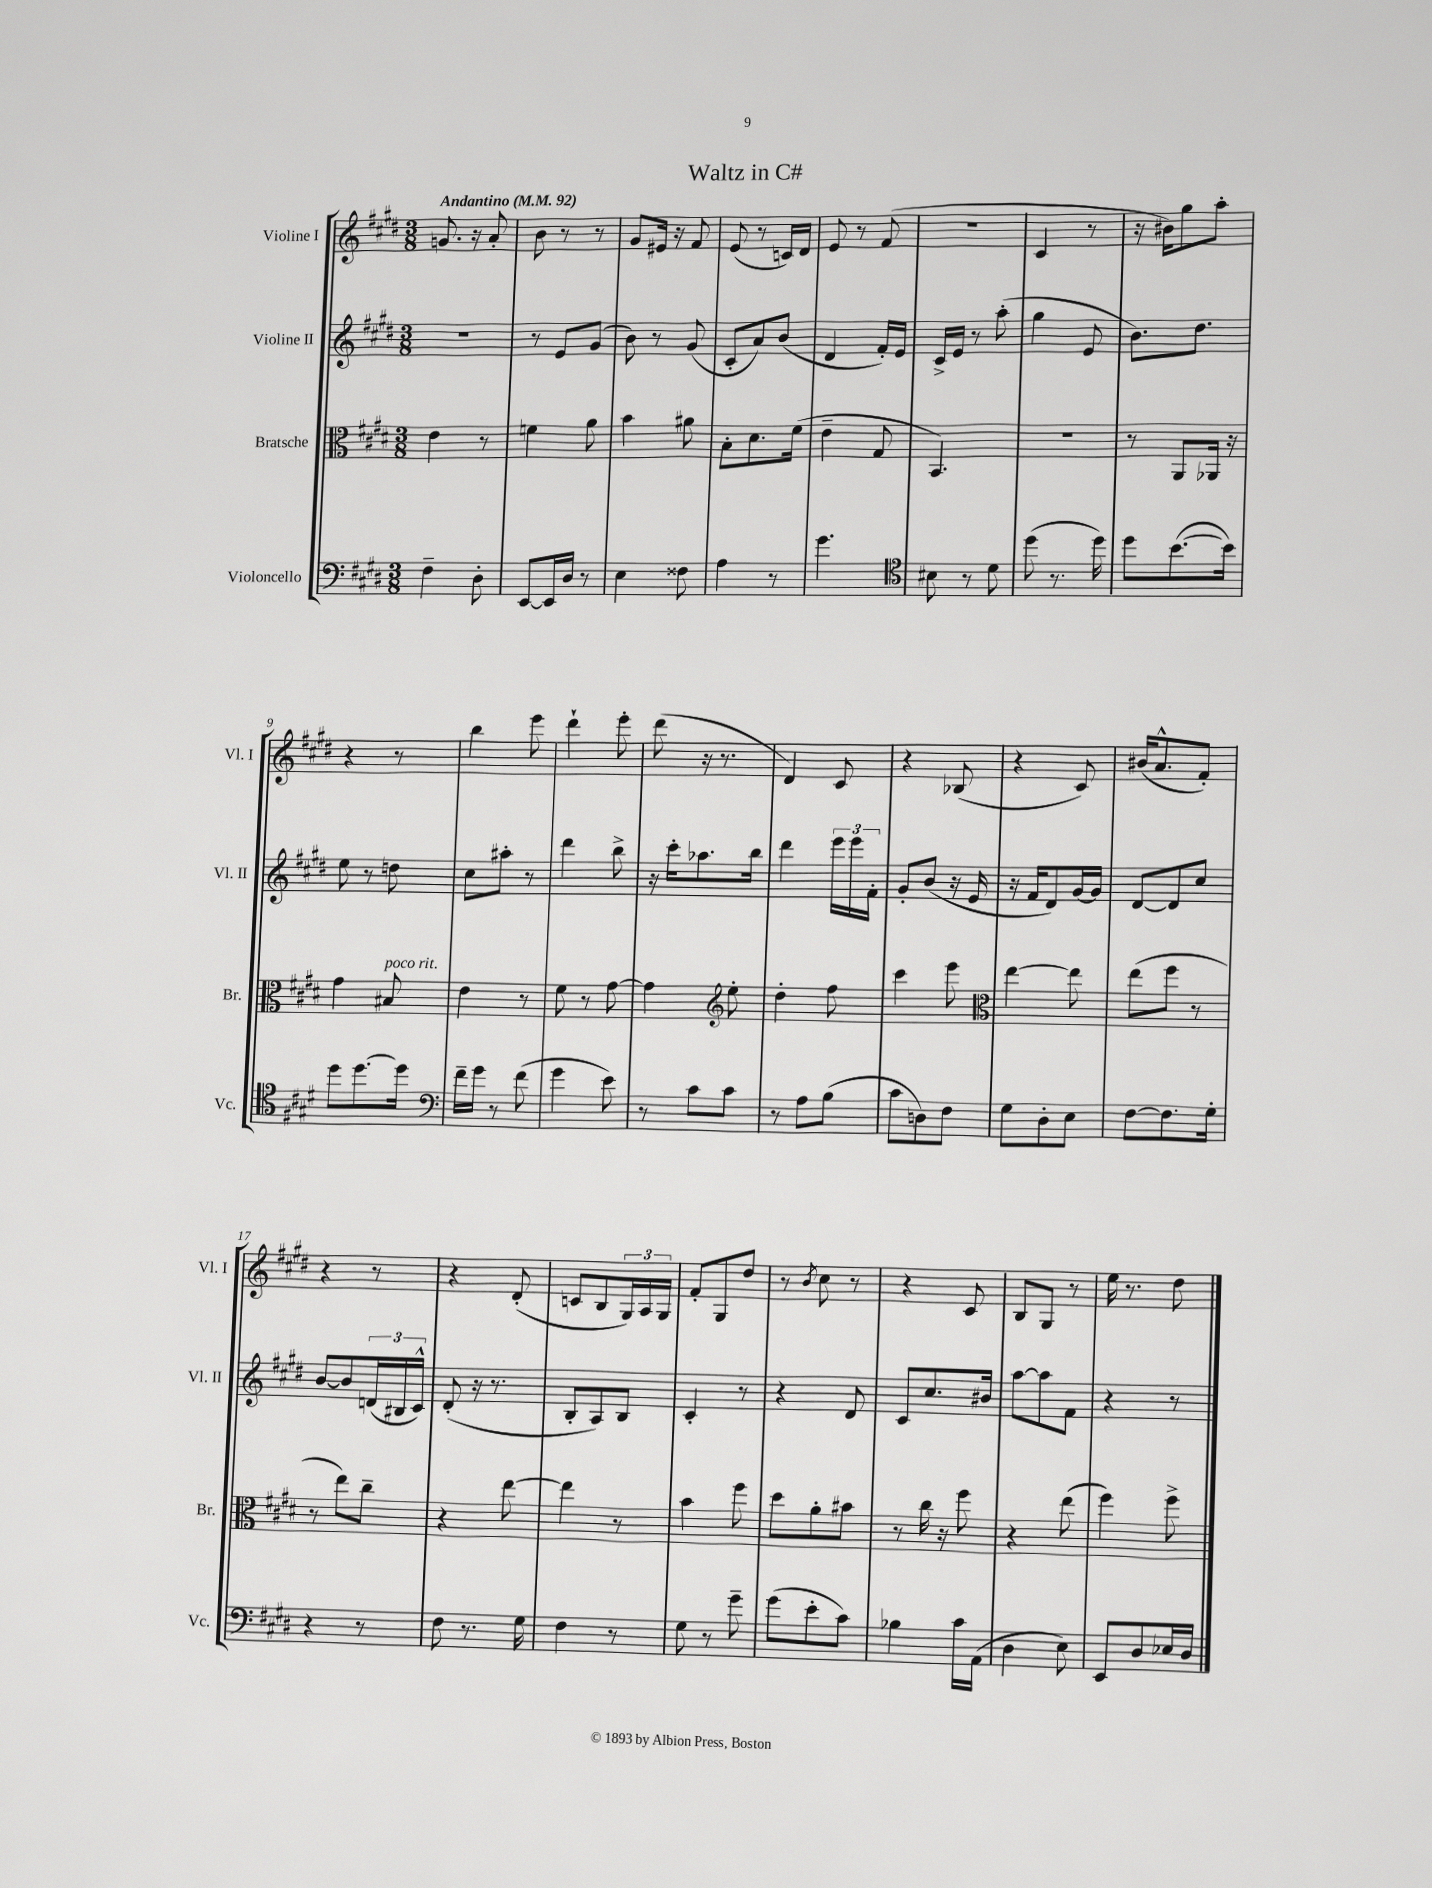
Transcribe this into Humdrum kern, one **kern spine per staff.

**kern	**kern	**kern	**kern
*staff4	*staff3	*staff2	*staff1
*clefF4	*clefC3	*clefG2	*clefG2
*k[f#c#g#d#]	*k[f#c#g#d#]	*k[f#c#g#d#]	*k[f#c#g#d#]
*M3/8	*M3/8	*M3/8	*M3/8
*MM92	*MM92	*MM92	*MM92
4F#~	4e	4.r	8.g
.	.	.	16r
8D#'	8r	.	8a'
=	=	=	=
[8EE	4f	8r	8b
16EE]	.	8e	8r
16D#	.	.	.
8r	8a	(8g#	8r
=	=	=	=
4E	4b	8b)	8g#
.	.	8r	16e#
.	.	.	16r
8F##	8a#	(8g#	8f#
=	=	=	=
4A	8B'	8c#'	(8e
.	8.d#	8a)	8r
8r	.	(8b	16c)
.	(16f#	.	16d#
=	=	=	=
4.g#	4e~	4d#	8e
.	.	.	8r
.	8G#	16f#')	(8f#
.	.	16e	.
=	=	=	=
*clefC4	*	*	*
8B#	4.BB)	16c#^	4.r
.	.	16e	.
8r	.	8r	.
8d#	.	(8aa'	.
=	=	=	=
(8dd#	4.r	4gg#	4c#
8.r	.	.	.
.	.	8e	8r
16dd#)	.	.	.
=	=	=	=
8dd#	8r	8.b)	16r
.	.	.	16b#)
([8.b	8AA	.	8gg#
.	.	8.dd#	.
.	16AA-	.	8aa'
16b])	16r	.	.
=	=	=	=
8dd#	4g#	8ee	4r
[8.dd#	.	8r	.
.	8B#	8dd	8r
16dd#]	.	.	.
=	=	=	=
*clefF4	*	*	*
16f#~	4e	8cc#	4bb
16g#	.	.	.
8r	.	8aa#'	.
(8f#	8r	8r	8eee
=	=	=	=
4g#	8f#	4ddd#	4ddd#`
.	8r	.	.
8e)	[8g#	8bb^	8eee'
=	=	=	=
8r	4g#]	16r	(8ddd#
.	.	16ccc#'	.
8c#	.	8.aa-	16r
.	.	.	8.r
*	*clefG2	*	*
8c#	8ee'	.	.
.	.	16bb	.
=	=	=	=
8r	4dd#'	4ddd#	4d#)
8A	.	.	.
(8B	8ff#	24eee	8c#
.	.	24eee	.
.	.	24f#'	.
=	=	=	=
8c#	4ccc#	8g#'	4r
8D)	.	(8b	.
8F#	8eee	16r	(8B-
.	.	16e	.
=	=	=	=
*	*clefC3	*	*
8G#	[4ee	16r	4r
.	.	16f#	.
8D#'	.	8d#)	.
8E	8ee]	[16g#	8c#)
.	.	16g#]	.
=	=	=	=
[8F#	(8ee	[8d#	(16b#
.	.	.	8.a^^
8.F#]	8ff#	8d#]	.
.	8r	8cc#	8f#')
16G#'	.	.	.
=	=	=	=
4r	8r	[8b	4r
.	8ee)	8b]	.
8r	8cc#~	(24d	8r
.	.	24B#	.
.	.	24c#^^)	.
=	=	=	=
8F#	4r	(8d#'	4r
8.r	.	16r	.
.	.	8.r	.
.	[8ee	.	(8d#'
16G#	.	.	.
=	=	=	=
4F#	4ee]	8B'	8c
.	.	8A)	8B
8r	8r	8B	24G#)
.	.	.	24A
.	.	.	24G#
=	=	=	=
8G#	4b	4c#'	8f#'
8r	.	.	8G#
8g#~	8ff#	8r	8dd#
=	=	=	=
(8g#	8dd#	4r	8r
.	.	.	8qb
8e'	8a'	.	8cc#
8c#)	8b#	8d#	8r
=	=	=	=
4B-	8r	8c#	4r
.	16cc#	8.cc#	.
.	16r	.	.
16c#	8ff#	.	8c#
(16AA	.	16b#	.
=	=	=	=
4D#	4r	[8aa	8B
.	.	8aa]	8G#
8E)	(8ee	8f#	8r
=	=	=	=
8EE	4ff#)	4r	16ee
.	.	.	8.r
8D#	.	.	.
16E-	8ff#^	8r	8dd#
16D#	.	.	.
==	==	==	==
*-	*-	*-	*-
